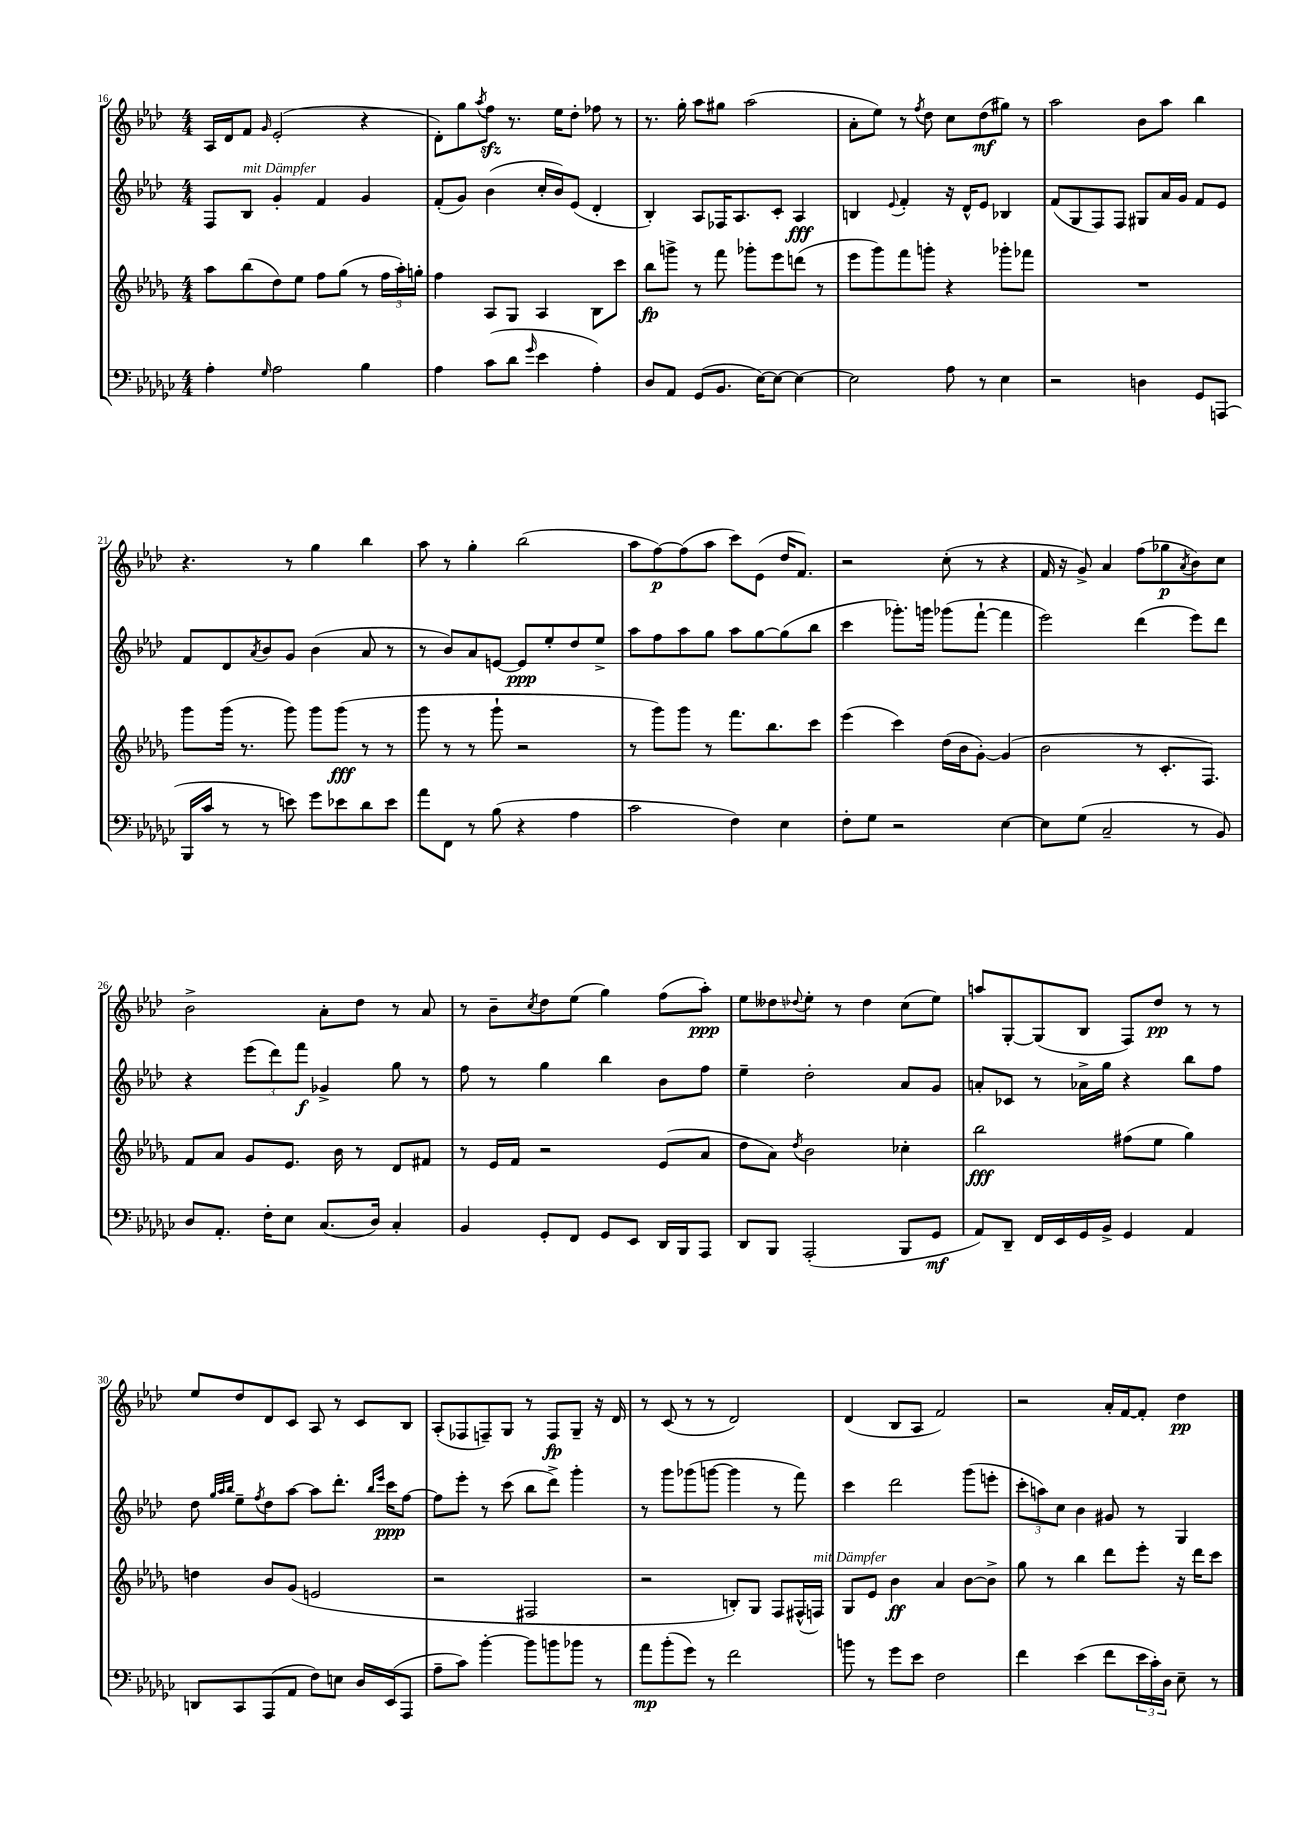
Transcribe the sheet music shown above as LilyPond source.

<<
\new StaffGroup <<
\new Staff = "s0" {
    \clef treble \key aes \major \numericTimeSignature \time 4/4
    aes16 des'16 f'8 \grace { g'16 } ees'2-.( r4 |
    des'8-.) g''8 \acciaccatura { aes''8 } f''8\sfz r8. ees''16 des''8-. fes''8 r8 |
    r8. g''16-. aes''8 gis''8 aes''2( |
    aes'8-. ees''8) r8 \acciaccatura { f''8 } des''8 c''8 des''8\mf( gis''8) r8 |
    aes''2 bes'8 aes''8 bes''4 |
    r4. r8 g''4 bes''4 |
    aes''8 r8 g''4-. bes''2( |
    aes''8 f''8~\p) f''8( aes''8 c'''8) ees'8( des''16 f'8.) |
    r2 c''8-.( r8 r4 |
    f'16 r16 g'8->) aes'4 f''8( ges''8\p \acciaccatura { aes'8 } bes'8) c''8 |
    bes'2-> aes'8-. des''8 r8 aes'8 |
    r8 bes'8-- \acciaccatura { c''8 } des''8 ees''8( g''4) f''8( aes''8-.\ppp) |
    ees''8 deses''8 \appoggiatura { des''8 } ees''8-. r8 des''4 c''8( ees''8) |
    a''8 g8~-. g8( bes8 f8) des''8\pp r8 r8 |
    ees''8 des''8 des'8 c'8 aes8 r8 c'8 bes8 |
    aes8-.( fes8 f8--) g8 r8 f8\fp g8-- r16 des'16 |
    r8 c'8( r8 r8 des'2) |
    des'4( bes8 aes8 f'2) |
    r2 aes'16-. f'16~ f'8-. des''4\pp \bar "|." |
}
\new Staff = "s1" {
    \clef treble \key aes \major \numericTimeSignature \time 4/4
    f8 bes8^\markup { \italic "mit Dämpfer" } g'4-. f'4 g'4 |
    f'8-.( g'8) bes'4( c''16-. bes'16) ees'8( des'4-. |
    bes4-.) aes8 fes16 aes8. c'8-. aes4\fff |
    b4 \appoggiatura { ees'8 } f'4-. r16 des'16-^ ees'8 bes4 |
    f'8( g8 f8) f8 gis8 aes'16 g'16 f'8 ees'8 |
    f'8 des'8 \acciaccatura { aes'8 } bes'8 g'8 bes'4( aes'8 r8 |
    r8 bes'8) aes'8 e'8~ e'8\ppp ees''8-. des''8 ees''8-> |
    aes''8 f''8 aes''8 g''8 aes''8 g''8~ g''8( bes''8 |
    c'''4 ges'''8.-.) g'''16 ges'''8( f'''8~-! f'''4 |
    ees'''2) des'''4( ees'''8) des'''8 |
    r4 \tuplet 3/2 { ees'''8( des'''8) f'''8\f } ges'4-> g''8 r8 |
    f''8 r8 g''4 bes''4 bes'8 f''8 |
    ees''4-- des''2-. aes'8 g'8 |
    a'8-. ces'8 r8 aes'16-> g''16 r4 bes''8 f''8 |
    des''8 \grace { g''32 aes''32 bes''32 } ees''8-- \acciaccatura { f''8 } des''8 aes''8~ aes''8 des'''8.-. \grace { bes''16 ees'''16 } c'''16\ppp f''8~ |
    f''8 ees'''8-. r8 c'''8( bes''8 des'''8->) g'''4-. |
    r8 g'''8 ges'''8( g'''8~ g'''4 r8 f'''8) |
    c'''4 des'''2 g'''8( e'''8-. |
    \tuplet 3/2 { c'''8-. a''8) c''8 } bes'4 gis'8 r8 g4 \bar "|." |
}
\new Staff = "s2" {
    \clef treble \key des \major \numericTimeSignature \time 4/4
    aes''8 bes''8( des''8) ees''8 f''8 ges''8( r8 \tuplet 3/2 { f''16 aes''16-.) g''16-. } |
    f''4 aes8 ges8 aes4 bes8 c'''8 |
    bes''8\fp g'''8-> r8 f'''8 ges'''8-. ees'''8 d'''8( r8 |
    ees'''8 ges'''8) f'''8 g'''8-. r4 ges'''8-. fes'''8 |
    R1 |
    ges'''8 ges'''16( r8. ges'''8) ges'''8 ges'''8\fff( r8 r8 |
    ges'''8 r8 r8 ges'''8-! r2 |
    r8 ges'''8) ges'''8 r8 f'''8. bes''8. c'''8 |
    ees'''4( c'''4) des''16( bes'16 ges'8~-.) ges'4( |
    bes'2 r8 c'8.-. f8.) |
    f'8 aes'8 ges'8 ees'8. bes'16 r8 des'8 fis'8 |
    r8 ees'16 f'16 r2 ees'8( aes'8 |
    des''8 aes'8) \acciaccatura { des''8 } bes'2 ces''4-. |
    bes''2\fff fis''8( ees''8 ges''4) |
    d''4 bes'8 ges'8( e'2 |
    r2 fis2 |
    r2 b8-.) ges8 f8 fis16-^( f16^\markup { \italic "mit Dämpfer" }) |
    ges8 ees'8 bes'4\ff aes'4 bes'8~ bes'8-> |
    ges''8 r8 bes''4 des'''8 ees'''8-. r16 des'''16 c'''8 \bar "|." |
}
\new Staff = "s3" {
    \clef bass \key ges \major \numericTimeSignature \time 4/4
    aes4-. \grace { ges16 } aes2 bes4 |
    aes4 ces'8( des'8 \grace { ges'16 } ees'4 aes4-.) |
    des8 aes,8 ges,8( bes,8. ees16~) ees8~ ees4~ |
    ees2 aes8 r8 ees4 |
    r2 d4 ges,8 a,,8( |
    bes,,16 ces'16 r8 r8 e'8) ges'8 ees'8 des'8 ees'8 |
    aes'8 f,8 r8 bes8( r4 aes4 |
    ces'2 f4) ees4 |
    f8-. ges8 r2 ees4~ |
    ees8 ges8( ces2-- r8 bes,8) |
    des8 aes,8.-. f16-. ees8 ces8.( des16) ces4-. |
    bes,4 ges,8-. f,8 ges,8 ees,8 des,16 bes,,16 aes,,8 |
    des,8 bes,,8 aes,,2-.( bes,,8 ges,8\mf |
    aes,8) des,8-- f,16 ees,16 ges,16 bes,16-> ges,4 aes,4 |
    d,8 ces,8 aes,,8( aes,8 f8) e8 des16 ees,16( aes,,8 |
    aes8-- ces'8) bes'4~-. bes'8 b'8 bes'8 r8 |
    aes'8\mp bes'8-.( ges'8) r8 f'2 |
    b'8 r8 ges'8 ees'8 f2 |
    f'4 ees'4( f'8 \tuplet 3/2 { ees'16 ces'16-.) des16 } ees8-- r8 \bar "|." |
}
>>
>>
\layout { \context { \Score currentBarNumber = #16 } }
